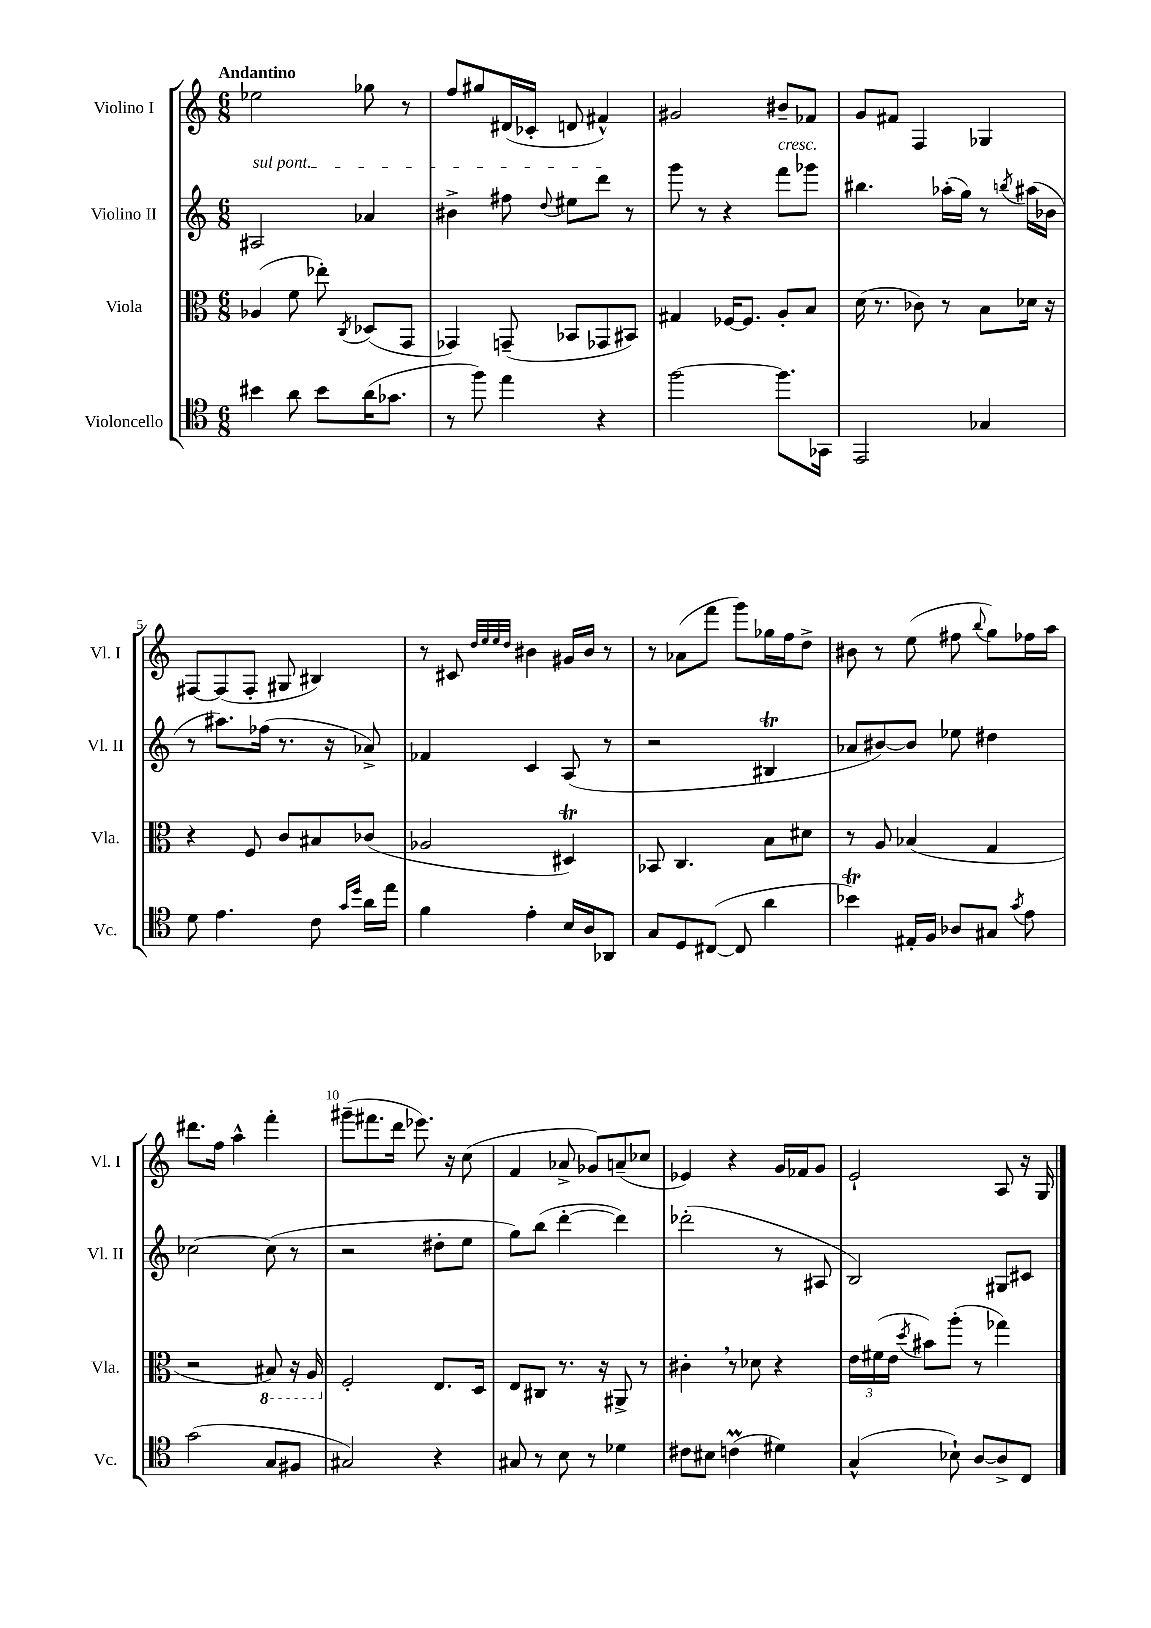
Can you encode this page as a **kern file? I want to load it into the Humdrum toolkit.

**kern	**kern	**kern	**kern
*part4	*part3	*part2	*part1
*staff4	*staff3	*staff2	*staff1
*I"Violoncello	*I"Viola	*I"Violino II	*I"Violino I
*I'Vc.	*I'Vla.	*I'Vl. II	*I'Vl. I
*clefC4	*clefC3	*clefG2	*clefG2
*k[]	*k[]	*k[]	*k[]
*M6/8	*M6/8	*M6/8	*M6/8
=1	=1	=1	=1
!	!	!	!LO:TX:a:B:t=Andantino
!	!	!LO:TX:a:i:t=sul pont.	!
4b#X\	(4A-X/	2A#X/	2ee-X\
8a\	8f\	.	.
8b#\L	8ee-X'\)	.	.
.	8qC/	.	.
(16a\K	(8D-X/L	4a-X/	8gg-X\
8.g-X\J	.	.	.
.	8GG/J	.	8r
=2	=2	=2	=2
8r	4GG-X/)	4b#X^\	8ff/L
8ff\)	.	.	8gg#X/
4ee\	(8GGn~/	8ff#X\	(16d#X/L
.	.	.	16c-X'/JJ
.	.	8qqdd/	.
.	8BB-X/L	8ee#X\L	8dn/
4r	8GG-X/	8ddd\J	4f#X^^/)
.	8BB#X/J)	8r	.
=3	=3	=3	=3
[2ff\	4G#X/	8ggg\	2g#X/
.	.	8r	.
.	[16F-X/KL	4r	.
.	8.F-/J]	.	.
!	!	!LO:TX:a:i:t=cresc.	!
8.ff\L]	8A'/L	8fff\L	8b#X~/L
.	8B/J	8ggg-X\J	8f-X/J
16GG-X\Jk	.	.	.
=4	=4	=4	=4
2EE/	(16d\	4.bb#X\	8g/L
.	8.r	.	.
.	.	.	8f#X/J
.	8c-X\)	.	4F/
.	8r	(16aa-X'\LL	.
.	.	16gg\JJ)	.
4G-X/	8B\L	8r	4G-X/
.	.	8qbbn/	.
.	16d-X\Jk	(16aa#X\LL	.
.	16r	16b-X\JJ	.
!!LO:LB:g=z
=5	=5	=5	=5
8d\	4r	8r	[8F#X/L
4.e\	.	8.aa#X\L)	(8F#/]
.	8F/	.	8F#'/J
.	.	(16ff-X\Jk	.
.	8c/L	8.r	8G#X/
8c\	8B#X/	.	4B#X/)
.	.	16r	.
16qqg/LL	.	.	.
16qqdd/JJ	.	.	.
16a\LL	(8c-X/J	8a-X^/)	.
16ee\JJ	.	.	.
=6	=6	=6	=6
4f\	2A-X/	4f-X/	8r
.	.	.	8c#X/
.	.	.	32qqdd/LLL
.	.	.	32qqee/
.	.	.	32qqee/
.	.	.	32qqdd/JJJ
4e'\	.	4c/	4b#X\
16B/LL	4D#Xt/)	(8A/	16g#X/LL
16A/J	.	.	16b#/JJ
8AA-X/J	.	8r	8r
=7	=7	=7	=7
8G/L	8BB-X/	2r	8r
8D/	4.C/	.	(8a-X\L
([8C#X/J	.	.	8fff\J
8C#/]	.	.	8ggg\L)
4a\	8B\L	4B#Xt/	16gg-X\L
.	.	.	16ff\J
.	8d#X\J	.	8dd^\J
=8	=8	=8	=8
4b-XT\)	8r	8a-X/L	8b#X\
.	8A/	[8b#X/)	8r
16E#X'/LL	(4B-X/	8b#/J]	(8ee\
16F/JJ	.	.	.
8A-X/L	.	8ee-X\	8ff#X\
.	.	.	8qqbb/
8G#X/J	4G/	4dd#X\	8gg\L)
8qg/	.	.	.
8e\	.	.	16ff-X\L
.	.	.	16aa\JJ
!!LO:LB:g=z
=9	=9	=9	=9
(2g\	2r	[2cc-X\	8.ddd#X\L
.	.	.	16ff\Jk
.	.	.	4aa^^\
*	*8ba	*	*
8G/L	8BB#X/)	(8cc-\]	4fff'\
8F#X/J	16r	8r	.
.	16AA/	.	.
=10	=10	=10	=10
*	*X8ba	*	*
2G#X/)	2F'/	2r	(8ggg#X~\L
.	.	.	8.fff#X\
.	.	.	16ddd\Jk
.	.	.	8.eee-X\)
4r	8.E/L	8dd#X'\L	.
.	.	.	16r
.	.	8ee\J	(8cc\
.	16D/Jk	.	.
=11	=11	=11	=11
8G#X/	8E/L	8gg\L)	4f/
8r	8C#X/J	(8bb\J	.
8B\	8.r	[4ddd'\	8a-X^/
8r	.	.	8g-X/L)
.	16r	.	.
4d-X\	8AA#X^/	4ddd\])	(8an~/
.	8r	.	8cc-X/J
=12	=12	=12	=12
8c#X\L	4c#X',\	(2ddd-X'\	4e-X/)
8B#X\J	.	.	.
(4cnM\	8r	.	4r
.	8d-X\	.	.
4d#X\)	4r	8r	16g/LL
.	.	.	16f-X/J
.	.	8A#X/	8g/J
=13	=13	=13	=13
(4G^^/	24e\LL	2B/)	2e`/
.	(24f#X\	.	.
.	24e\JJ	.	.
.	8qdd/	.	.
.	8b#X\L)	.	.
8B-X`\)	(8aa'\J	.	.
[8A/L	8r	.	.
8A^/]	4gg-X\)	8G#X/L	8A/
8C/J	.	8c#X/J	16r
.	.	.	16G/
==	==	==	==
*-	*-	*-	*-
